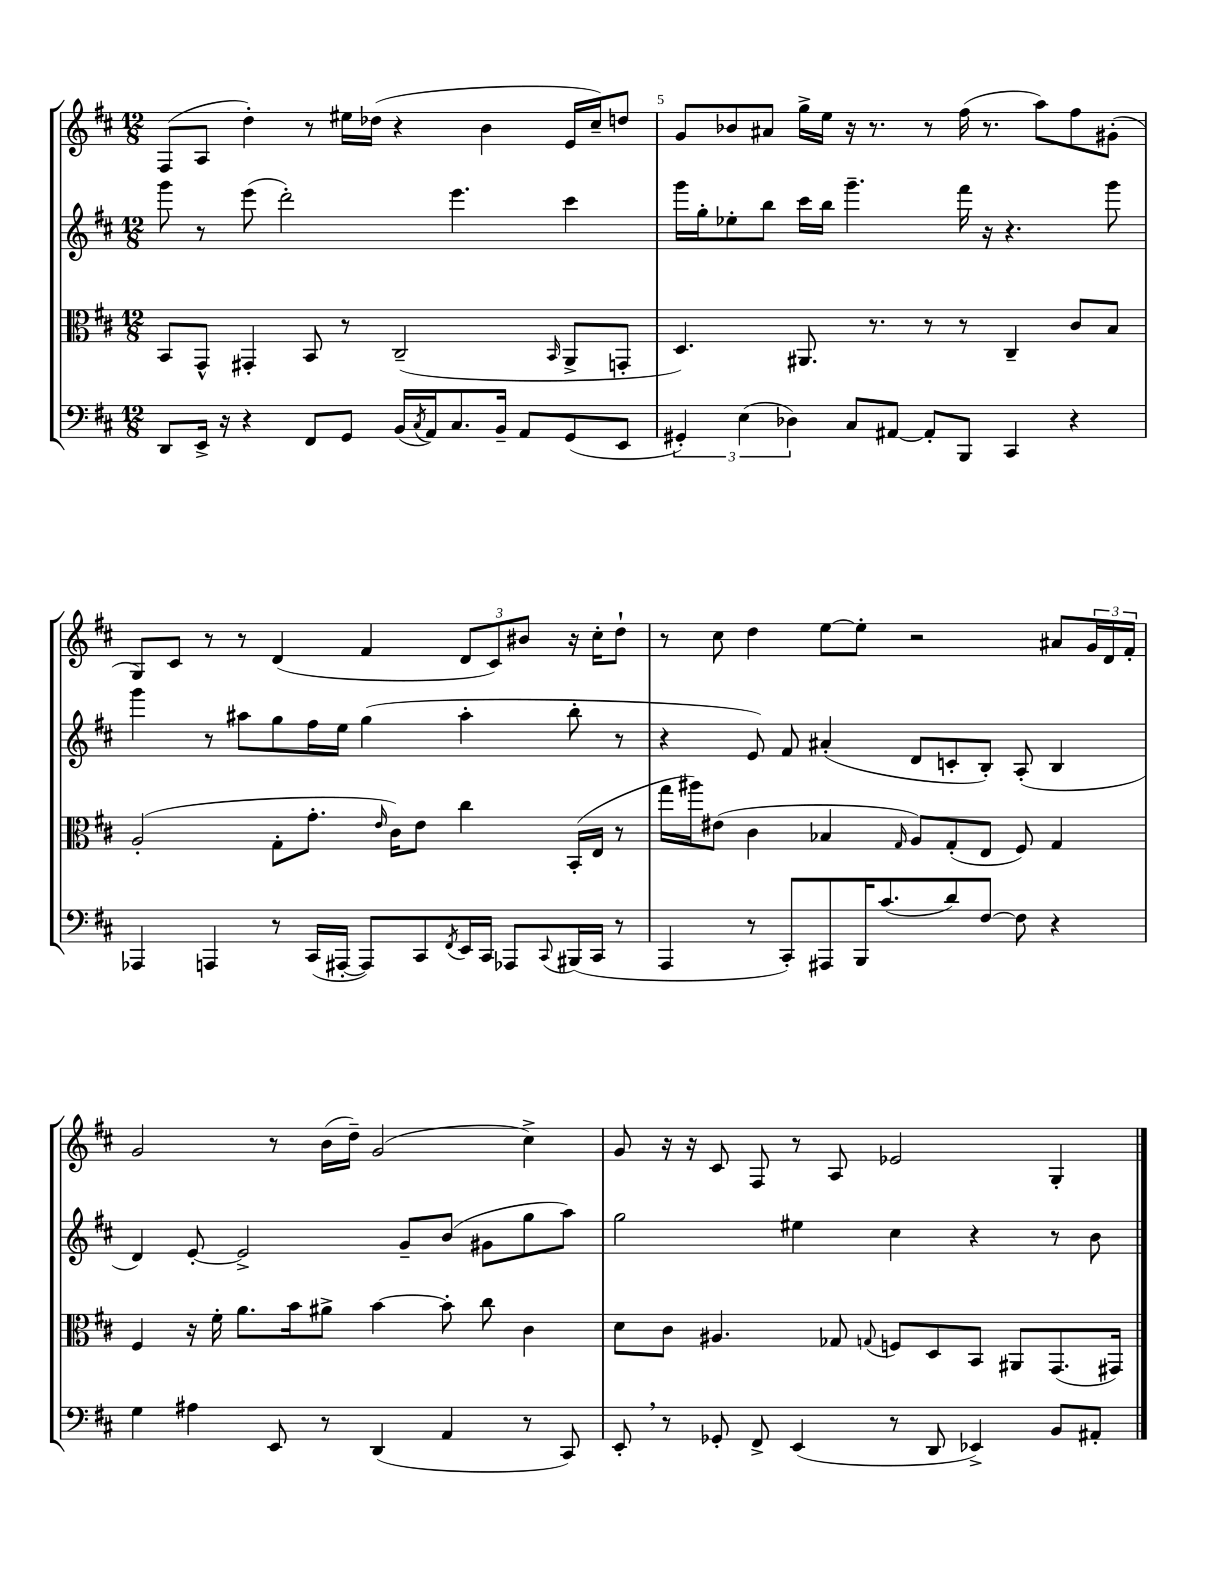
<<
\new StaffGroup <<
\new Staff = "s0" {
    \clef treble \key d \major \numericTimeSignature \time 12/8
    fis8( a8 d''4-.) r8 eis''16 des''16( r4 b'4 e'16 cis''16--) d''8 |
    g'8 bes'8 ais'8 g''16-> e''16 r16 r8. r8 fis''16( r8. a''8) fis''8 gis'8-.( |
    g8) cis'8 r8 r8 d'4( fis'4 \tuplet 3/2 { d'8 cis'8) bis'8 } r16 cis''16-. d''8-! |
    r8 cis''8 d''4 e''8~ e''8-. r2 ais'8 \tuplet 3/2 { g'16 d'16 fis'16-. } |
    g'2 r8 b'16( d''16--) g'2( cis''4->) |
    g'8 r16 r16 cis'8 fis8 r8 a8 ees'2 g4-. \bar "|." |
}
\new Staff = "s1" {
    \clef treble \key d \major \numericTimeSignature \time 12/8
    g'''8 r8 e'''8( d'''2-.) e'''4. cis'''4 |
    g'''16 g''16-. ees''8-. b''8 cis'''16 b''16 g'''4.-- fis'''16 r16 r4. g'''8 |
    g'''4 r8 ais''8 g''8 fis''16 e''16 g''4( ais''4-. b''8-. r8 |
    r4 e'8) fis'8 ais'4-.( d'8 c'8-. b8-.) a8-.( b4 |
    d'4) e'8~-. e'2-> g'8-- b'8( gis'8 g''8 a''8) |
    g''2 eis''4 cis''4 r4 r8 b'8 \bar "|." |
}
\new Staff = "s2" {
    \clef alto \key d \major \numericTimeSignature \time 12/8
    b,8 g,8-^ gis,4-. b,8 r8 cis2--( \grace { b,16 } a,8-> g,8-. |
    d4.) ais,8. r8. r8 r8 cis4-- cis'8 b8 |
    a2-.( g8-. g'8.-. \grace { e'16 } cis'16) e'8 cis''4 b,16-.( e16 r8 |
    g''16 ais''16) eis'8( cis'4 bes4 \grace { g16 } a8) g8-.( e8 fis8) g4 |
    fis4 r16 fis'16-. a'8. b'16 ais'8-> b'4~ b'8-. cis''8 cis'4 |
    d'8 cis'8 ais4. ges8 \appoggiatura { g8 } f8 d8 b,8 ais,8 g,8.( gis,16) \bar "|." |
}
\new Staff = "s3" {
    \clef bass \key d \major \numericTimeSignature \time 12/8
    d,8 e,16-> r16 r4 fis,8 g,8 b,16( \acciaccatura { cis8 } a,16) cis8. b,16-- a,8 g,8( e,8 |
    \tuplet 3/2 { gis,4-.) e4( des4) } cis8 ais,8~ ais,8-. b,,8 cis,4 r4 |
    aes,,4 a,,4 r8 cis,16( ais,,16~-. ais,,8) cis,8 \acciaccatura { fis,8 } e,16 cis,16 aes,,8 \appoggiatura { cis,8 } bis,,16( cis,16 r8 |
    a,,4 r8 cis,8-.) ais,,8 b,,16 cis'8.( d'8) fis8~ fis8 r4 |
    g4 ais4 e,8 r8 d,4( a,4 r8 cis,8) |
    e,8-. \breathe r8 ges,8-. fis,8-> e,4( r8 d,8 ees,4->) b,8 ais,8-. \bar "|." |
}
>>
>>
\layout { \context { \Score currentBarNumber = #4 \override BarNumber.break-visibility = ##(#f #t #t) barNumberVisibility = #(every-nth-bar-number-visible 5) } }
